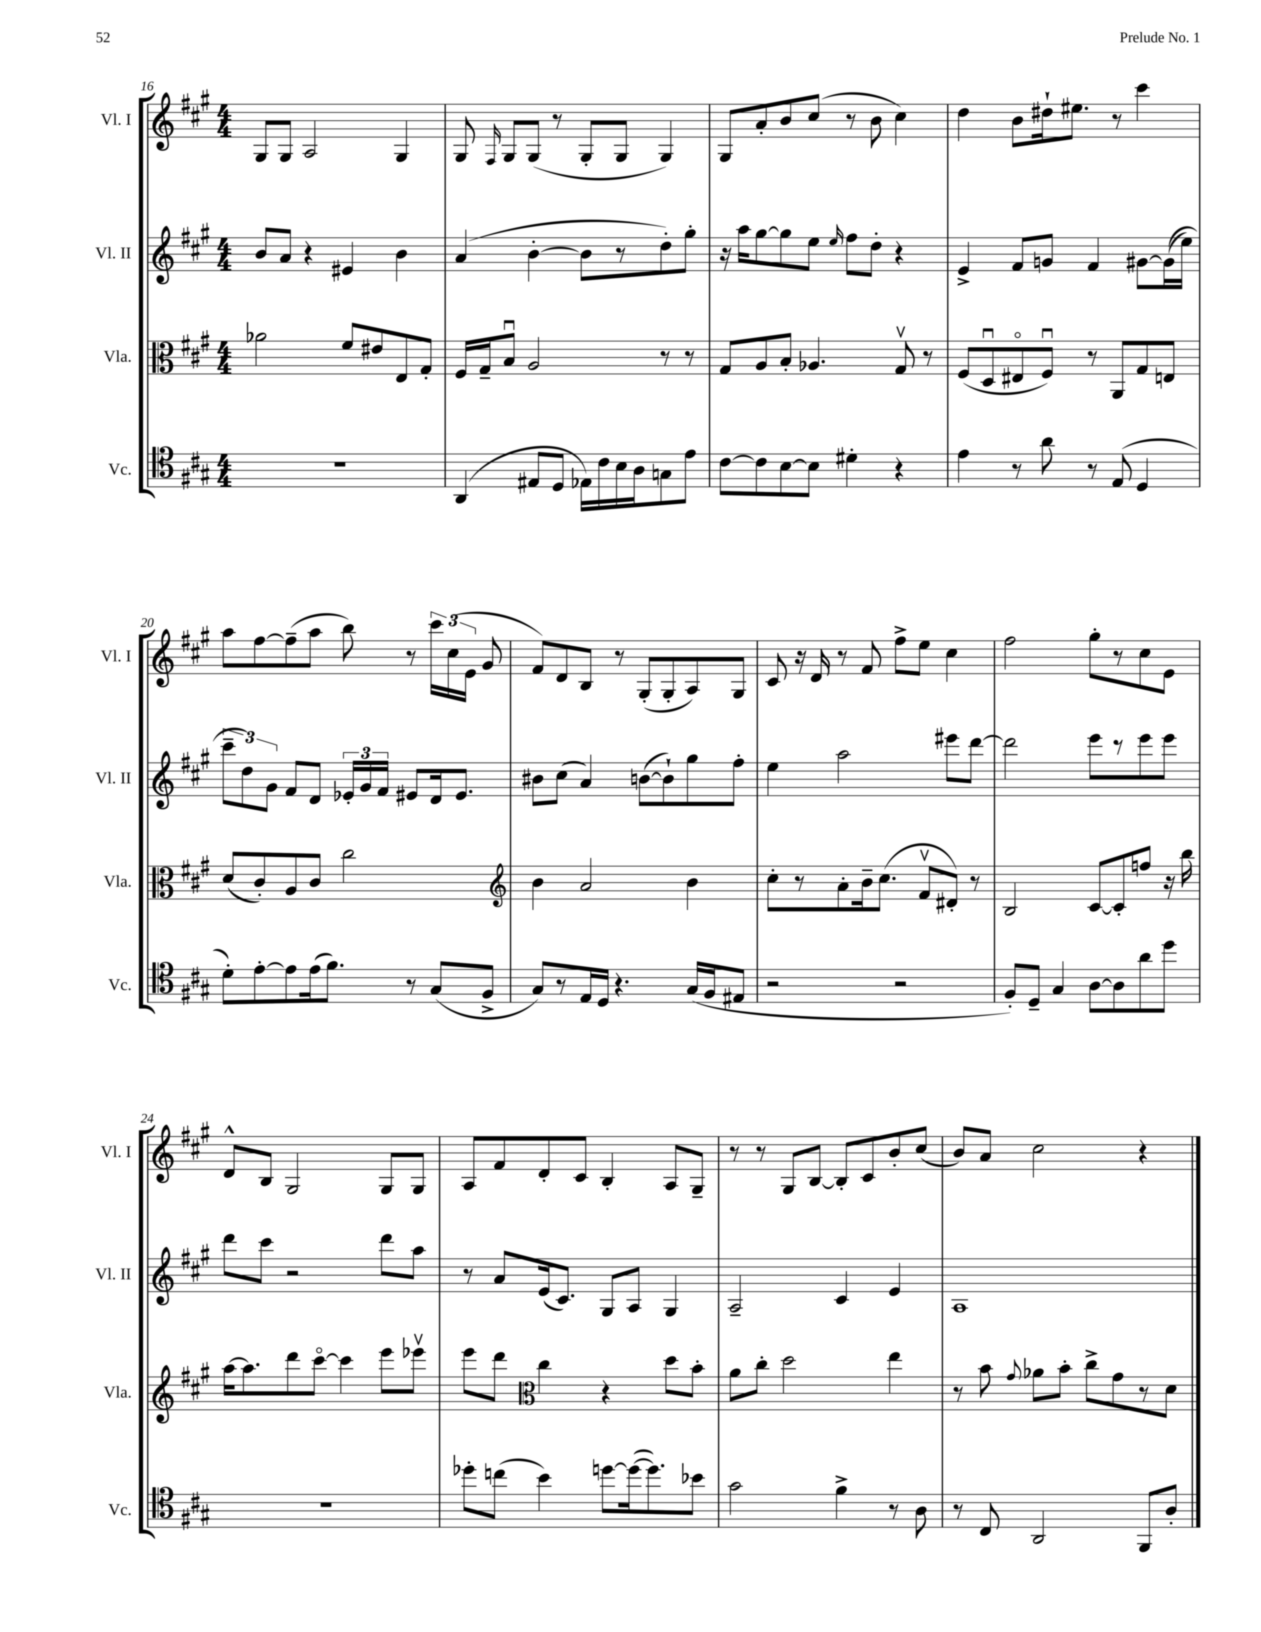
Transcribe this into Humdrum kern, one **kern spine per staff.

**kern	**kern	**kern	**kern
*staff4	*staff3	*staff2	*staff1
*clefC4	*clefC3	*clefG2	*clefG2
*k[f#c#g#]	*k[f#c#g#]	*k[f#c#g#]	*k[f#c#g#]
*M4/4	*M4/4	*M4/4	*M4/4
1r	2a-\	8b/L	8G#/L
.	.	8a/J	8G#/J
.	.	4r	2A/
.	8f#/L	4e#/	.
.	8e#/	.	.
.	8E/	4b\	4G#/
.	8G#'/J	.	.
=	=	=	=
(4AA/	16F#/LL	(4a/	8G#/
.	16G#~/J	.	.
.	.	.	16qqF#/
.	8Bu/J	.	8G#/L
8E#/L	2A/	[4b'\	(8G#/J
8D/J	.	.	8r
16E-\LL)	.	8b\]L	8G#'/L
16c#\	.	.	.
16B\	.	8r	8G#/J
16A\J	.	.	.
8G\	8r	8dd'\)	4G#/)
8e\J	8r	8gg#'\J	.
=	=	=	=
[8c#\L	8G#/L	16r	8G#/L
.	.	16aa\LK	.
8c#\]	8A/	[8gg#\	8a'/
[8B\	8B'/J	8gg#\]	8b/
8B\]J	4.A-/	8ee\J	(8cc#/J
.	.	16qqee/	.
4d#'\	.	8ff#\L	8r
.	.	8dd'\J	8b\
4r	8G#v/	4r	4cc#\)
.	8r	.	.
=	=	=	=
4e\	(8F#/L	4e^/	4dd\
.	8Du/	.	.
8r	8E#o/	8f#/L	8b\L
8a\	8F#u/J)	8g/J	16dd#`\k
.	.	.	8.ee#\J
8r	8r	4f#/	.
(8E/	8AA/L	.	8r
4D/	8G#/	[8g#\L	4ccc#\
.	8E/J	&((16g#\]L	.
.	.	16ee\JJ)	.
=	=	=	=
8d'\L)	(8d/L	12ccc#~\L	8aa\L
.	.	12dd\&)	.
[8e'\	8c#'/)	.	[8ff#\
.	.	12g#\J	.
8e\]	8A/	8f#/L	(8ff#~\]
(16e\k	8c#/J	8d/J	8aa\J
8.f#\J)	.	.	.
.	2cc#\	24e-'/LL	8bb\)
.	.	24g#/	.
.	.	24f#/JJ	.
8r	.	8e#/L	8r
(8G#/L	.	16d/k	24ccc#\LL
.	.	.	(24cc#\
.	.	8.e#/J	.
.	.	.	24e\JJ
8F#^/J	.	.	8g#/
=	=	=	=
*	*clefG2	*	*
8G#/L)	4b\	8b#\L	8f#/L)
8r	.	(8cc#\J	8d/
16E/L	2a/	4a/)	8B/J
16D/JJ	.	.	.
4.r	.	.	8r
.	.	([8b\L	(8G#'/L
.	.	8b`\])	8G#'/
(16G#/LL	4b\	8gg#\	8A/)
16F#/J	.	.	.
8E#/J	.	8ff#'\J	8G#/J
=	=	=	=
2r	8cc#'\L	4ee\	8c#/
.	8r	.	16r
.	.	.	16d/
.	8a'\	2aa\	8r
.	16b~\k	.	8f#/
.	(8.cc#\J	.	.
2r	.	.	8ff#^\L
.	8f#v/L	.	8ee\J
.	8d#'/J)	8eee#\L	4cc#\
.	8r	[8ddd\J	.
=	=	=	=
8F#'/L)	2B/	2ddd\]	2ff#\
8D~/J	.	.	.
4G#/	.	.	.
[8A\L	[8c#/L	8eee\L	8gg#'\L
8A\]	8c#'/]	8r	8r
8a\	8ff/J	8eee\	8cc#\
8dd\J	16r	8eee\J	8e\J
.	16bb\	.	.
=	=	=	=
1r	[16aa\LK	8ddd\L	8d^^/L
.	8.aa\]	.	.
.	.	8ccc#\J	8B/J
.	8ddd\	2r	2G#/
.	[8ccc#o\J	.	.
.	4ccc#\]	.	.
.	8eee\L	8ddd\L	8G#/L
.	8eee-v\J	8aa\J	8G#/J
=	=	=	=
8dd-'\L	8eee\L	8r	8A/L
(8cc\J	8ddd\J	8a/L	8f#/
*	*clefC3	*	*
4b\)	4cc#\	(16e/k	8d'/
.	.	8.c#/J)	.
.	.	.	8c#/J
[8dd\L	4r	8G#/L	4B'/
(16dd\_k	.	8A/J	.
8.dd\])	.	.	.
.	8dd\L	4G#/	8A/L
8b-\J	8b'\J	.	8G#~/J
=	=	=	=
2g#\	8a\L	2A~/	8r
.	8cc#'\J	.	8r
.	2dd\	.	8G#/L
.	.	.	[8B/J
4f#^\	.	4c#/	8B'/]L
.	.	.	8c#/
8r	4ee\	4e/	8b'/
8A\	.	.	(8cc#/J
=	=	=	=
8r	8r	1A	8b/L)
8C#/	8b\	.	8a/J
.	8qqg#/	.	.
2AA/	8a-\L	.	2cc#\
.	8b'\J	.	.
.	8cc#^\L	.	.
.	8g#\	.	.
8FF#/L	8r	.	4r
8A'/J	8d\J	.	.
==	==	==	==
*-	*-	*-	*-
